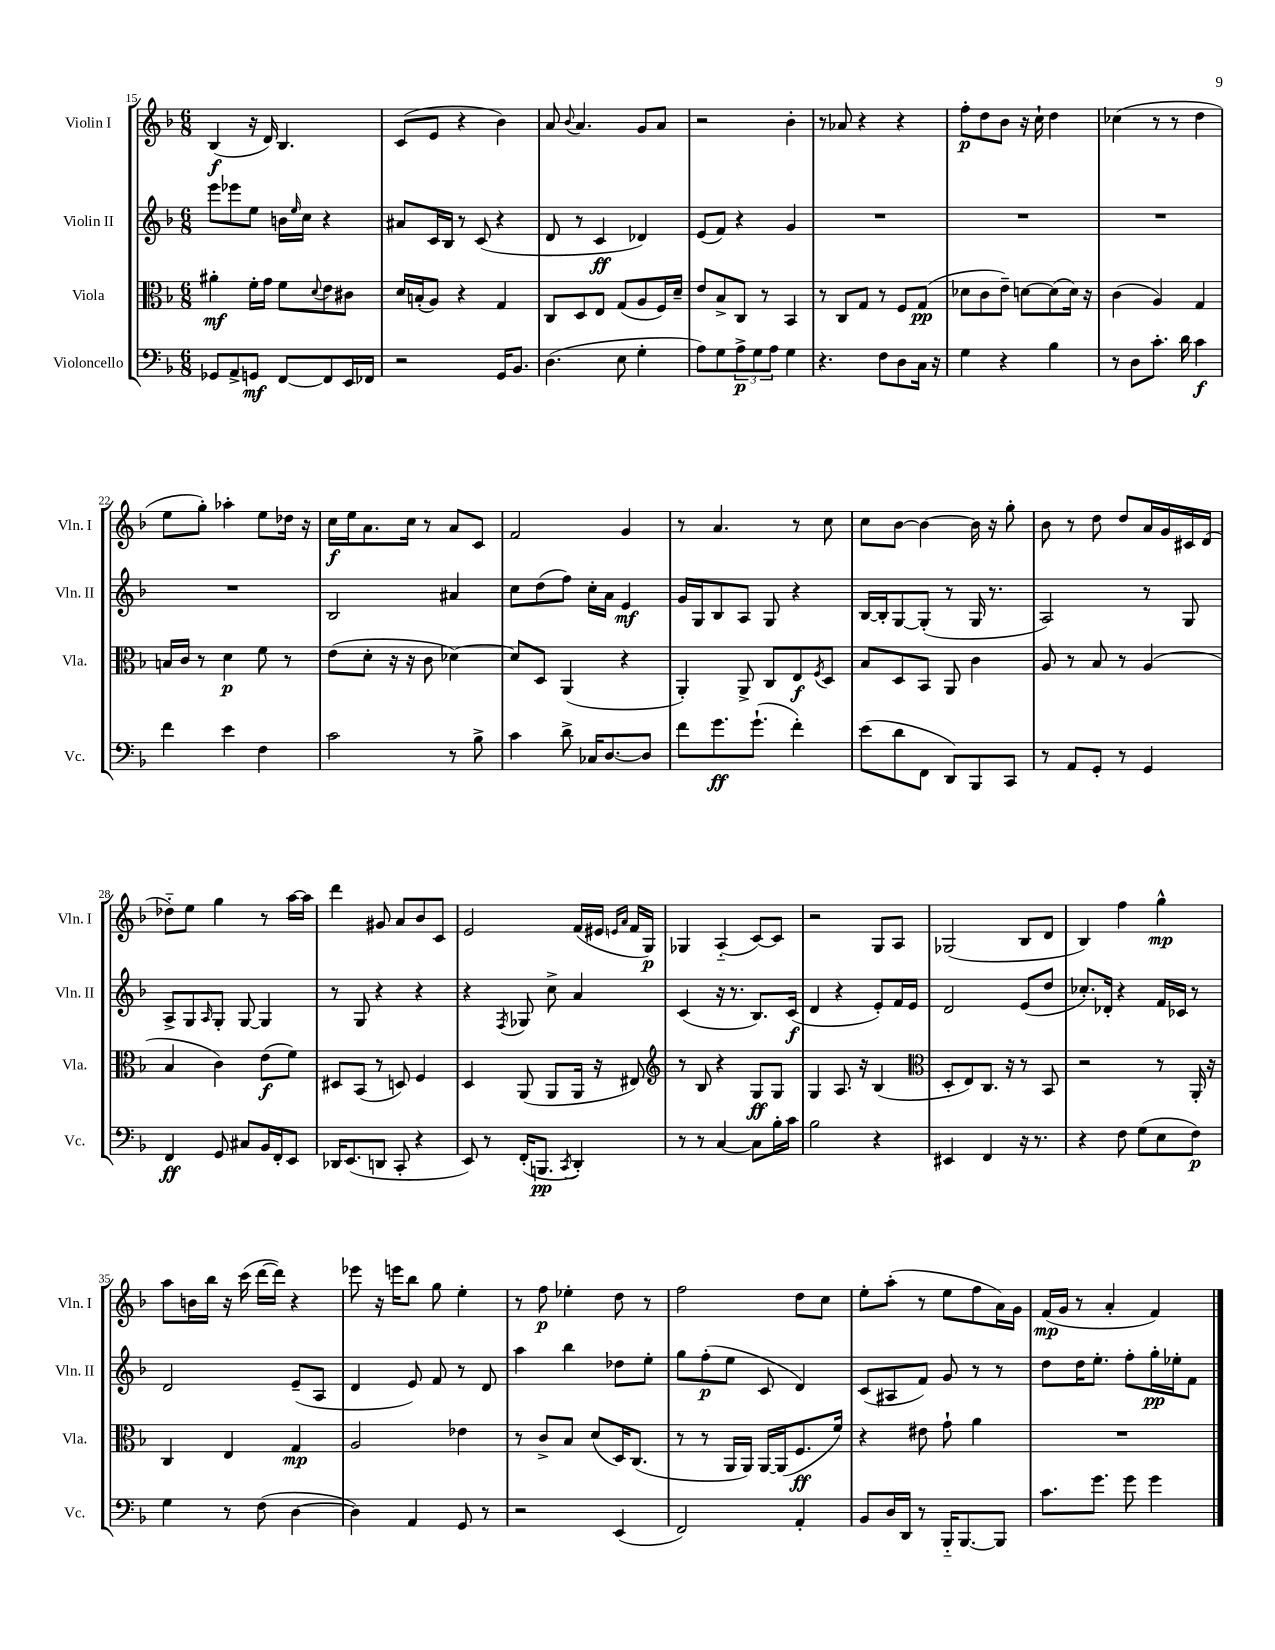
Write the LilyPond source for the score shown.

<<
\new StaffGroup <<
\new Staff = "s0" \with { instrumentName = "Violin I" shortInstrumentName = "Vln. I" } {
    \clef treble \key f \major \numericTimeSignature \time 6/8
    bes4\f( r16 d'16) bes4. |
    c'8( e'8 r4 bes'4) |
    a'8 \appoggiatura { bes'8 } a'4. g'8 a'8 |
    r2 bes'4-. |
    r8 aes'8 r4 r4 |
    f''8-.\p d''8 bes'8 r16 c''16-! d''4 |
    ces''4( r8 r8 d''4 |
    e''8 g''8-.) aes''4-. e''8 des''16 r16 |
    c''16\f e''16 a'8. c''16 r8 a'8 c'8 |
    f'2 g'4 |
    r8 a'4. r8 c''8 |
    c''8 bes'8~ bes'4~ bes'16 r16 g''8-. |
    bes'8 r8 d''8 d''8 a'16 g'16 cis'16 d'16( |
    des''8-_) e''8 g''4 r8 a''16~ a''16 |
    d'''4 gis'8 a'8 bes'8 c'8 |
    e'2 f'16( eis'16 \grace { e'16 a'16 } f'16 g16\p) |
    ges4 a4-_( c'8~) c'8 |
    r2 g8 a8 |
    ges2( bes8 d'8 |
    bes4) f''4 g''4-^\mp |
    a''8 b'16 bes''16 r16 c'''16( d'''16~ d'''16) r4 |
    ees'''8 r16 e'''16 bes''8 g''8 e''4-. |
    r8 f''8\p ees''4-. d''8 r8 |
    f''2 d''8 c''8 |
    e''8-. a''8-.( r8 e''8 f''8 a'16) g'16 |
    f'16\mp( g'16 r8 a'4-. f'4) \bar "|." |
}
\new Staff = "s1" \with { instrumentName = "Violin II" shortInstrumentName = "Vln. II" } {
    \clef treble \key f \major \numericTimeSignature \time 6/8
    e'''8 ees'''8 e''8 b'16 \grace { e''16 } c''16 r4 |
    ais'8 c'16 bes16 r8 c'8( r4 |
    d'8 r8 c'4\ff des'4) |
    e'8( f'8) r4 g'4 |
    R2. |
    R2. |
    R2. |
    R2. |
    bes2 ais'4 |
    c''8 d''8( f''8) c''16-. a'16 e'4\mf |
    g'16 g16 bes8 a8 g8 r4 |
    bes16~ bes16-. g8~ g8-.( r8 g16 r8. |
    a2) r8 g8 |
    a8-> g8 \grace { a16 } g8-. g8~ g4 |
    r8 g8 r4 r4 |
    r4 \acciaccatura { f8 } ges8 c''8-> a'4 |
    c'4( r16 r8. bes8.) c'16\f( |
    d'4 r4 e'8-.) f'16 e'16 |
    d'2 e'8( d''8 |
    ces''8.-.) des'16-. r4 f'16 ces'16 r8 |
    d'2 e'8--( a8 |
    d'4 e'8) f'8 r8 d'8 |
    a''4 bes''4 des''8 e''8-. |
    g''8 f''8-.\p( e''8 c'8 d'4) |
    c'8( ais8 f'8) g'8 r8 r8 |
    d''8 d''16 e''8.-. f''8-. g''16-.\pp ees''16-. f'8 \bar "|." |
}
\new Staff = "s2" \with { instrumentName = "Viola" shortInstrumentName = "Vla." } {
    \clef alto \key f \major \numericTimeSignature \time 6/8
    ais'4-.\mf f'16-. g'16 f'8 \appoggiatura { d'8 } e'8 cis'8 |
    d'16 b16-.( a8) r4 g4 |
    c8 d8 e8 g8( a8 f16) d'16-- |
    e'8 bes8-> c8 r8 bes,4 |
    r8 c8 g8 r8 f8 g8\pp( |
    des'8 c'8 e'8--) d'8~ d'8( d'16) r16 |
    c'4( a4) g4 |
    b16 c'16 r8 d'4\p f'8 r8 |
    e'8( d'8-. r16 r16 c'8 des'4~) |
    des'8 d8 a,4( r4 |
    a,4-.) a,8-> c8 e8\f \acciaccatura { f8 } d8 |
    bes8 d8 bes,8 a,8 c'4 |
    a8 r8 bes8 r8 a4( |
    bes4 c'4) e'8\f( f'8) |
    dis8 bes,8( r8 d8) f4 |
    d4 a,8( a,8 a,16 r16 eis8) |
    \clef treble r8 bes8 r4 g8\ff g8 |
    g4 a8. r16 bes4( |
    \clef alto d8-. e8) c8. r16 r8 bes,8 |
    r2 r8 a,16-. r16 |
    c4 e4 g4\mp |
    a2 ees'4 |
    r8 c'8-> bes8 d'8( d16) c8.( |
    r8 r8 a,16 a,16) a,16~ a,16( f8.\ff f'16) |
    r4 eis'8 g'8-! a'4 |
    R2. \bar "|." |
}
\new Staff = "s3" \with { instrumentName = "Violoncello" shortInstrumentName = "Vc." } {
    \clef bass \key f \major \numericTimeSignature \time 6/8
    ges,8 a,8-> g,8\mf f,8~ f,8 e,16 fes,16 |
    r2 g,16 bes,8. |
    d4.( e8 g4-. |
    a8) g8 \tuplet 3/2 { a8->\p g8 a8 } g4 |
    r4. f8 d8 c16 r16 |
    g4 r4 bes4 |
    r8 d8 c'8.-. d'16 c'4\f |
    f'4 e'4 f4 |
    c'2 r8 bes8-> |
    c'4 d'8-> ces16 d8.~ d8 |
    f'8 g'8.\ff g'8.-!( f'4-.) |
    e'8( d'8 f,8 d,8) bes,,8 c,8 |
    r8 a,8 g,8-. r8 g,4 |
    f,4\ff g,8 cis8 bes,16 f,16-. e,8 |
    des,16 e,8.( d,8 c,8-. r4 |
    e,8) r8 f,16-.( b,,8.\pp \acciaccatura { c,8 } d,4-.) |
    r8 r8 c4~ c8 bes16-. c'16 |
    bes2 r4 |
    eis,4 f,4 r16 r8. |
    r4 f8 g8( e8 f8\p) |
    g4 r8 f8( d4~ |
    d4) a,4 g,8 r8 |
    r2 e,4( |
    f,2) a,4-. |
    bes,8 d16 d,16 r8 bes,,16-_ bes,,8.~ bes,,8 |
    c'8. g'8. g'8 g'4 \bar "|." |
}
>>
>>
\layout { \context { \Score currentBarNumber = #15 } }
